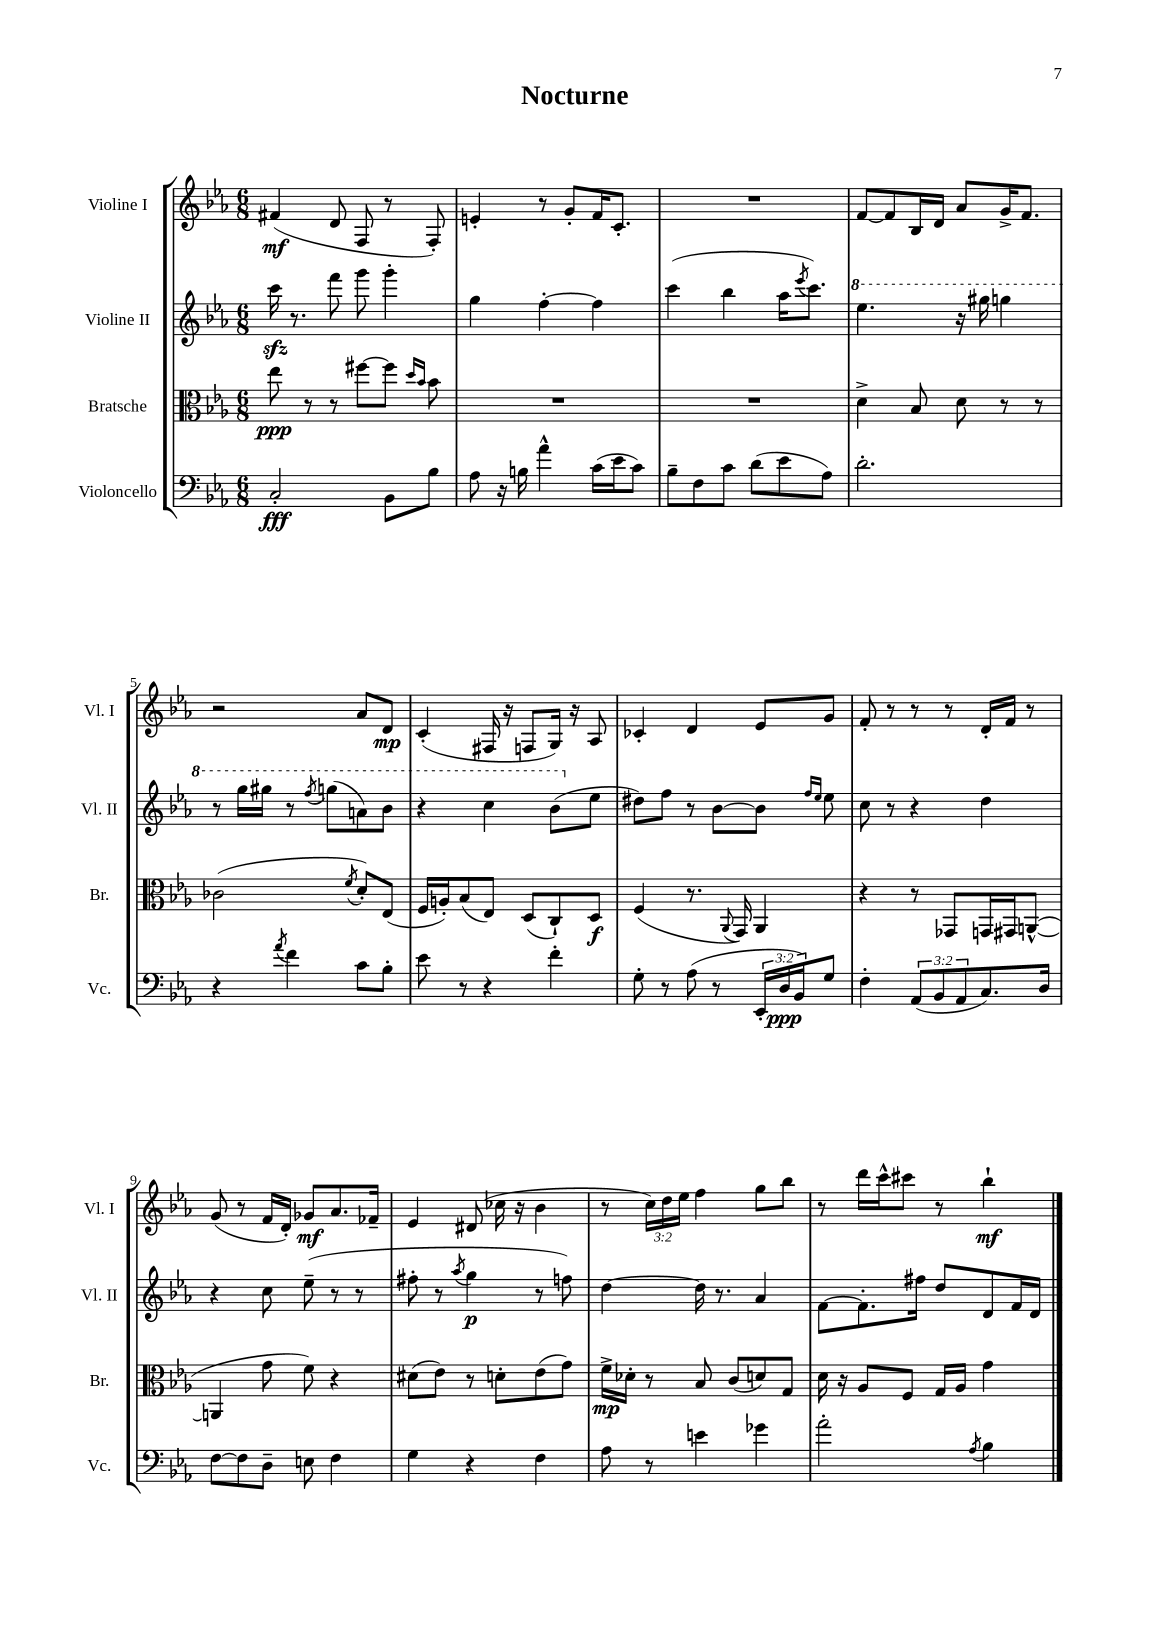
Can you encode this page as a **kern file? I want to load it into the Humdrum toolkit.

**kern	**kern	**kern	**kern
*staff4	*staff3	*staff2	*staff1
*clefF4	*clefC3	*clefG2	*clefG2
*k[b-e-a-]	*k[b-e-a-]	*k[b-e-a-]	*k[b-e-a-]
*M6/8	*M6/8	*M6/8	*M6/8
2C'/	8ee-\	16ccc\	(4f#/
.	.	8.r	.
.	8r	.	.
.	8r	8fff\	8d/
.	[8ff#\L	8ggg\	8F/
8BB-\L	8ff#\]J	4ggg'\	8r
.	16qqdd/LL	.	.
.	16qqb-/JJ	.	.
8B-\J	8b-\	.	8F'/)
=	=	=	=
8A-\	2.r	4gg\	4e'/
16r	.	.	.
16B\	.	.	.
4a-^^\	.	[4ff'\	8r
.	.	.	8g'/L
(16c\LL	.	4ff\]	16f/K
16e-\J	.	.	8.c'/J
8c\J)	.	.	.
=	=	=	=
8B-~\L	2.r	(4ccc\	2.r
8F\	.	.	.
8c\J	.	4bb-\	.
(8d\L	.	.	.
8e-\	.	16aa-\LK	.
.	.	8qeee-/	.
.	.	8.ccc\J)	.
8A-\J)	.	.	.
=	=	=	=
2.d'\	4d^\	4.eee-\	[8f/L
.	.	.	8f/]
.	8B-/	.	16B-/L
.	.	.	16d/JJ
.	8d\	16r	8a-/L
.	.	16ggg#\	.
.	8r	4ggg\	16g^/K
.	.	.	8.f/J
.	8r	.	.
=	=	=	=
4r	(2c-\	8r	2r
.	.	16ggg\LL	.
.	.	16ggg#\JJ	.
8qa-/	.	.	.
4f\	.	8r	.
.	.	8qfff/	.
.	.	(8ggg\L	.
.	8qf/	.	.
8c\L	8d'/L)	8aa\)	8a-/L
8B-'\J	(8E-/J	8bb-\J	8d/J
=	=	=	=
8e-\	16F/LL	4r	(4c'/
.	16A'/J)	.	.
8r	(8B-/	.	.
4r	8E-/J)	4ccc\	16F#/
.	.	.	16r
.	(8D/L	.	8F/L
4f'\	8C`/)	(8bb-\L	16G/Jk)
.	.	.	16r
.	8D/J	8ee-\J	8A-/
=	=	=	=
8G'\	(4F/	8dd#\L)	4c-'/
8r	.	8ff\J	.
(8A-\	8.r	8r	4d/
8r	.	[8b-\L	.
.	8qqAA-/	.	.
.	16GG/)	.	.
24EE-'/LL	4AA-/	8b-\]J	8e-/L
24D/	.	.	.
24BB-/J)	.	.	.
.	.	16qqff/LL	.
.	.	16qqee-/JJ	.
8G/J	.	8ee-\	8g/J
=	=	=	=
4F'\	4r	8cc\	8f'/
.	.	8r	8r
(12AA-/L	8r	4r	8r
12BB-/	.	.	.
.	8GG-/L	.	8r
12AA-/	.	.	.
8.C/)	16GG/L	4dd\	16d'/LL
.	16GG#/J	.	16f/JJ
.	([8AA^^/J	.	8r
16D/Jk	.	.	.
=	=	=	=
[8F\L	4AA/]	4r	(8g/
8F\]	.	.	8r
8D~\J	8g\	8cc\	16f/LL
.	.	.	16d'/JJ)
8E\	8f\)	(8ee-~\	8g-/L
4F\	4r	8r	8.a-/
.	.	8r	.
.	.	.	16f-~/Jk
=	=	=	=
4G\	(8d#\L	8ff#'\	4e-/
.	8e-\J)	8r	.
.	.	8qaa-/	.
4r	8r	4gg\	(8d#/
.	8d'\L	.	16cc-\
.	.	.	16r
4F\	(8e-\	8r	4b-\
.	8g\J)	8ff\)	.
=	=	=	=
8A-\	16f^\LL	[4dd\	8r
.	16d-'\JJ	.	.
8r	8r	.	24cc\LL)
.	.	.	24dd\
.	.	.	24ee-\JJ
4e\	8B-/	16dd\]	4ff\
.	.	8.r	.
.	(8c/L	.	.
4g-\	8d/)	4a-/	8gg\L
.	8G/J	.	8bb-\J
=	=	=	=
2a-'\	16d\	[8f\L	8r
.	16r	.	.
.	8A-/L	8.f'\]	16ddd\LL
.	.	.	16ccc^^\J
.	8F/J	.	8ccc#\J
.	.	16ff#\Jk	.
.	16G/LL	8dd/L	8r
.	16A-/JJ	.	.
8qA-/	.	.	.
4B-\	4g\	8d/	4bb-`\
.	.	16f/L	.
.	.	16d/JJ	.
==	==	==	==
*-	*-	*-	*-
